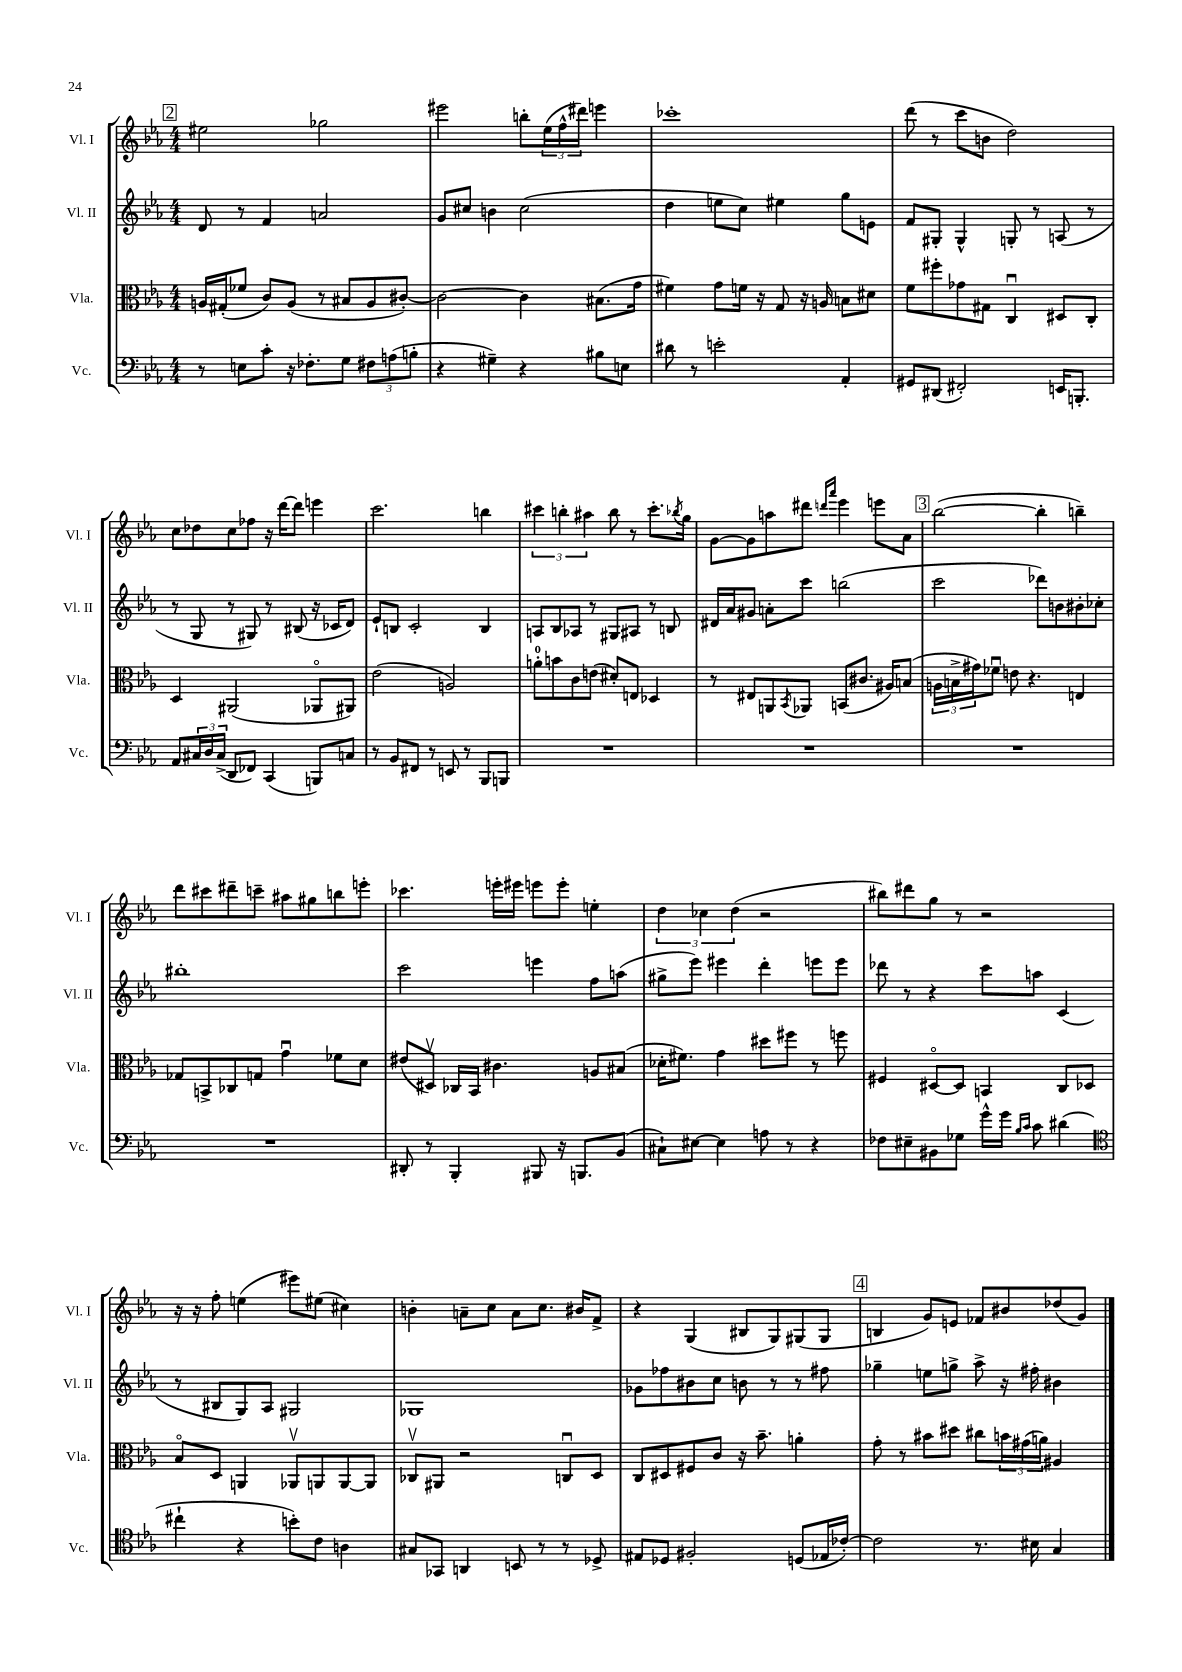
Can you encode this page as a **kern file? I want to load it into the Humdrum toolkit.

**kern	**kern	**kern	**kern
*part4	*part3	*part2	*part1
*staff4	*staff3	*staff2	*staff1
*I"Vc.	*I"Vla.	*I"Vl. II	*I"Vl. I
*I'Vc.	*I'Vla.	*I'Vl. II	*I'Vl. I
*clefF4	*clefC3	*clefG2	*clefG2
*k[b-e-a-]	*k[b-e-a-]	*k[b-e-a-]	*k[b-e-a-]
*M4/4	*M4/4	*M4/4	*M4/4
!!LO:REH:place=s1:t=2
=122	=122	=122	=122
8r	16An/LL	8d/	2ee#X\
.	(16G#X'/J	.	.
8En\L	8f-X/J	8r	.
8c'\J	8c/L)	4f/	.
16r	(8A/J	.	.
8.F-X'\L	.	.	.
.	8r	2an/	2gg-X\
8G\J	8B#X/L	.	.
12F#X\L	8A/	.	.
(12An\	.	.	.
.	[8c#X'/J)	.	.
12Bn'\J	.	.	.
=123	=123	=123	=123
4r	2c#\_	8g/L	2eee#X\
.	.	8cc#X/J	.
4G#X~\)	.	4bn\	.
4r	4c#\]	(2cc#\	8bbn'\L
.	.	.	(24ee-\L
.	.	.	24ff^^\
.	.	.	24ddd#X\JJ)
8B#X\L	(8.B#X\L	.	4eeen\
8En\J	.	.	.
.	16g\Jk	.	.
=124	=124	=124	=124
8d#X\	4f#X\)	4dd\	1ccc-X'
8r	.	.	.
2en'\	8g\L	8een\L	.
.	16fn\Jk	8cc\J)	.
.	16r	.	.
.	8G/	4ee#X\	.
.	16r	.	.
.	16An/	.	.
4AA-'/	8Bn\L	8gg\L	.
.	8d#X\J	8en\J	.
=125	=125	=125	=125
8GG#X/L	8f\L	8f/L	(8ddd\
(8DD#X/J	8ff#X'\	8G#X'/J	8r
2FF#X'/)	8g-X\	4G#^^/	8ccc\L
.	8G#X\J	.	8bn\J
.	4Cu/	8Gn'/	2dd\)
.	.	8r	.
16EEn/KL	8D#X/L	(8An/	.
8.BBBn'/J	.	.	.
.	8C'/J	8r	.
!!LO:LB:g=z
=126	=126	=126	=126
8AA-/L	4D/	8r	8cc\L
24C#X/L	.	8G/	8dd-X\
24D/	.	.	.
(24C#^/JJ	.	.	.
8DD/L	(2AA#X/	8r	8cc\
8FF-X/J)	.	8G#X/)	8ff-X\J
(4CC/	.	8r	16r
.	.	.	[16ddd\KL
.	.	(8B#X/	8ddd\J]
8BBBn/L)	8AA-X/L	16r	4eeen\
.	.	16c-X/KL	.
8Cn/J	8AA#X/J)	8d/J)	.
=127	=127	=127	=127
8r	(2e-\	8e-`/L	2.ccc\
8BB-/L	.	8Bn/J	.
8FF#X/J	.	2c'/	.
8r	.	.	.
8EEn/	2An/)	.	.
8r	.	.	.
8BBB-/L	.	4B/	4bbn\
8BBBn/J	.	.	.
=128	=128	=128	=128
1r	8an'\L	8An/L	6ccc#X\
.	8bn\	8B-/	.
.	.	.	6bbn'\
.	8c\	8A-X/J	.
.	.	.	6aa#X\
.	(8en\J	8r	.
.	8d#X'/L)	8G#X/L	8bb\
.	8En/J	8A#X/J	8r
.	4D-X/	8r	8.ccc#'\L
.	.	8Bn/	.
.	.	.	8qbb-X/
.	.	.	16gg\Jk
=129	=129	=129	=129
1r	8r	16d#X/LL	[8g\L
.	.	16a-/J	.
.	8E#X/L	8g#X/J	8g\]
.	8AAn/	8an'\L	8aan\
.	8qBB-/	.	.
.	8AA-X/J	8ccc\J	8ddd#X\J
.	.	.	16qqdddn/LL
.	.	.	16qqaaa-/JJ
.	(8BBn/L	(2bbn\	4eee-\
.	8.c#X/J	.	.
.	.	.	8eeen\L
.	16A#X/KL)	.	.
.	(8Bn/J	.	8a-\J
!!LO:REH:place=s1:t=3
=130	=130	=130	=130
1r	24An\LL	2ccc\	([2bb-\
.	24Bn^\	.	.
.	24g#X\J)	.	.
.	8f-Xu\J	.	.
.	8en\	.	.
.	4.r	.	.
.	.	8ddd-X\L)	4bb-'\]
.	.	8bn\	.
.	4En/	8b#X'\	4bbn~\)
.	.	8cc-X'\J	.
!!LO:LB:g=z
=131	=131	=131	=131
1r	8G-X/L	1bb#X'	8ddd\L
.	8BBn^/	.	8ccc#X\
.	8C-X/	.	8ddd#X~\
.	8Gn/J	.	8cccn~\J
.	4gu\	.	8aa#X\L
.	.	.	8gg#X\
.	8f-X\L	.	8bbn\
.	8d\J	.	8eeen'\J
=132	=132	=132	=132
8DD#X'/	(8e#X/L	2ccc\	4.ccc-X\
8r	8D#Xv/J)	.	.
4BBB-'/	16C-X/LL	.	.
.	16BB-/JJ	.	.
.	4.c#X\	.	16eeen'\LL
.	.	.	16eee#X\JJ
8BBB#X/	.	4eeen\	8eeen\L
16r	.	.	8eee'\J
8.BBBn/L	.	.	.
.	8An/L	8ff\L	4een'\
(8BB-/J	(8B#X/J	(8aan\J	.
=133	=133	=133	=133
8C#X`\L)	16d-X'\KL	8gg#X^\L	6dd\
.	8.f#X\J)	.	.
[8E#X\J	.	8eee-\J)	.
.	.	.	6cc-X\
4E#\]	4g\	4eee#X\	.
.	.	.	(6dd\
8An\	8dd#X\L	4ddd'\	2r
8r	8ff#X\J	.	.
4r	8r	8eeen\L	.
.	8ffn\	8eee\J	.
=134	=134	=134	=134
8F-X\L	4F#X/	8ddd-X\	8bb#X\L)
8E#X~\	.	8r	8ddd#X\
8BB#X\	[8D#X/L	4r	8gg\J
8G-X\J	8D#/J]	.	8r
16g^^\LL	4BBn/	8ccc\L	2r
16g\JJ	.	.	.
16qqB-/LL	.	.	.
16qqc/JJ	.	.	.
8c\	.	8aan\J	.
(4d#X\	8C/L	(4c/	.
.	8D-X/J	.	.
!!LO:LB:g=z
=135	=135	=135	=135
*clefC4	*	*	*
4cc#X`\	8B-/L	8r	16r
.	.	.	16r
.	8D/J	8B#X/L	8ff'\
4r	4AAn/	8G/)	(4een\
.	.	8A-/J	.
8bn'\L)	8AA-Xv/L	2G#X/	8eee#X\L)
8c\J	8AAn/	.	(8ee#X\J
4An\	[8AA/	.	4cc#X\)
.	8AA/J]	.	.
=136	=136	=136	=136
8G#X/L	8C-Xv/L	1G-X	4bn'\
8GG-X/J	8AA#X/J	.	.
4AAn/	2r	.	8an~\L
.	.	.	8cc\J
8BBn/	.	.	8a\L
8r	.	.	8.cc\J
8r	8Cnu/L	.	.
.	.	.	16b#X/KL
8D-X^/	8D/J	.	8f^/J
=137	=137	=137	=137
8E#X/L	8C/L	8g-X\L	4r
8D-X/J	8D#X/	8ff-X\	.
2F#X'/	8F#X/	8b#X\	(4G/
.	8c/J	8cc\J	.
.	16r	8bn\	8B#X/L
.	8.b-~\	.	.
.	.	8r	8G/)
(8Dn/L	4an'\	8r	(8G#X/
16E-X/L	.	8ff#X\	8G#/J
[16c-X'/JJ)	.	.	.
!!LO:REH:place=s1:t=4
=138	=138	=138	=138
2c-\]	8g'\	4gg-X~\	4Bn/
.	8r	.	.
.	8b#X\L	8een\L	8g/L)
.	8dd#X\J	8ggn^\J	8en/J
8.r	8cc#X\L	8aa-^\	8f-X/L
.	24bn\L	16r	8b#X/
.	(24g#X\	.	.
16B#X\	.	16ff#X'\	.
.	24an\JJ)	.	.
4G/	4A#X/	4b#X\	(8dd-X/
.	.	.	8g/J)
==	==	==	==
*-	*-	*-	*-
